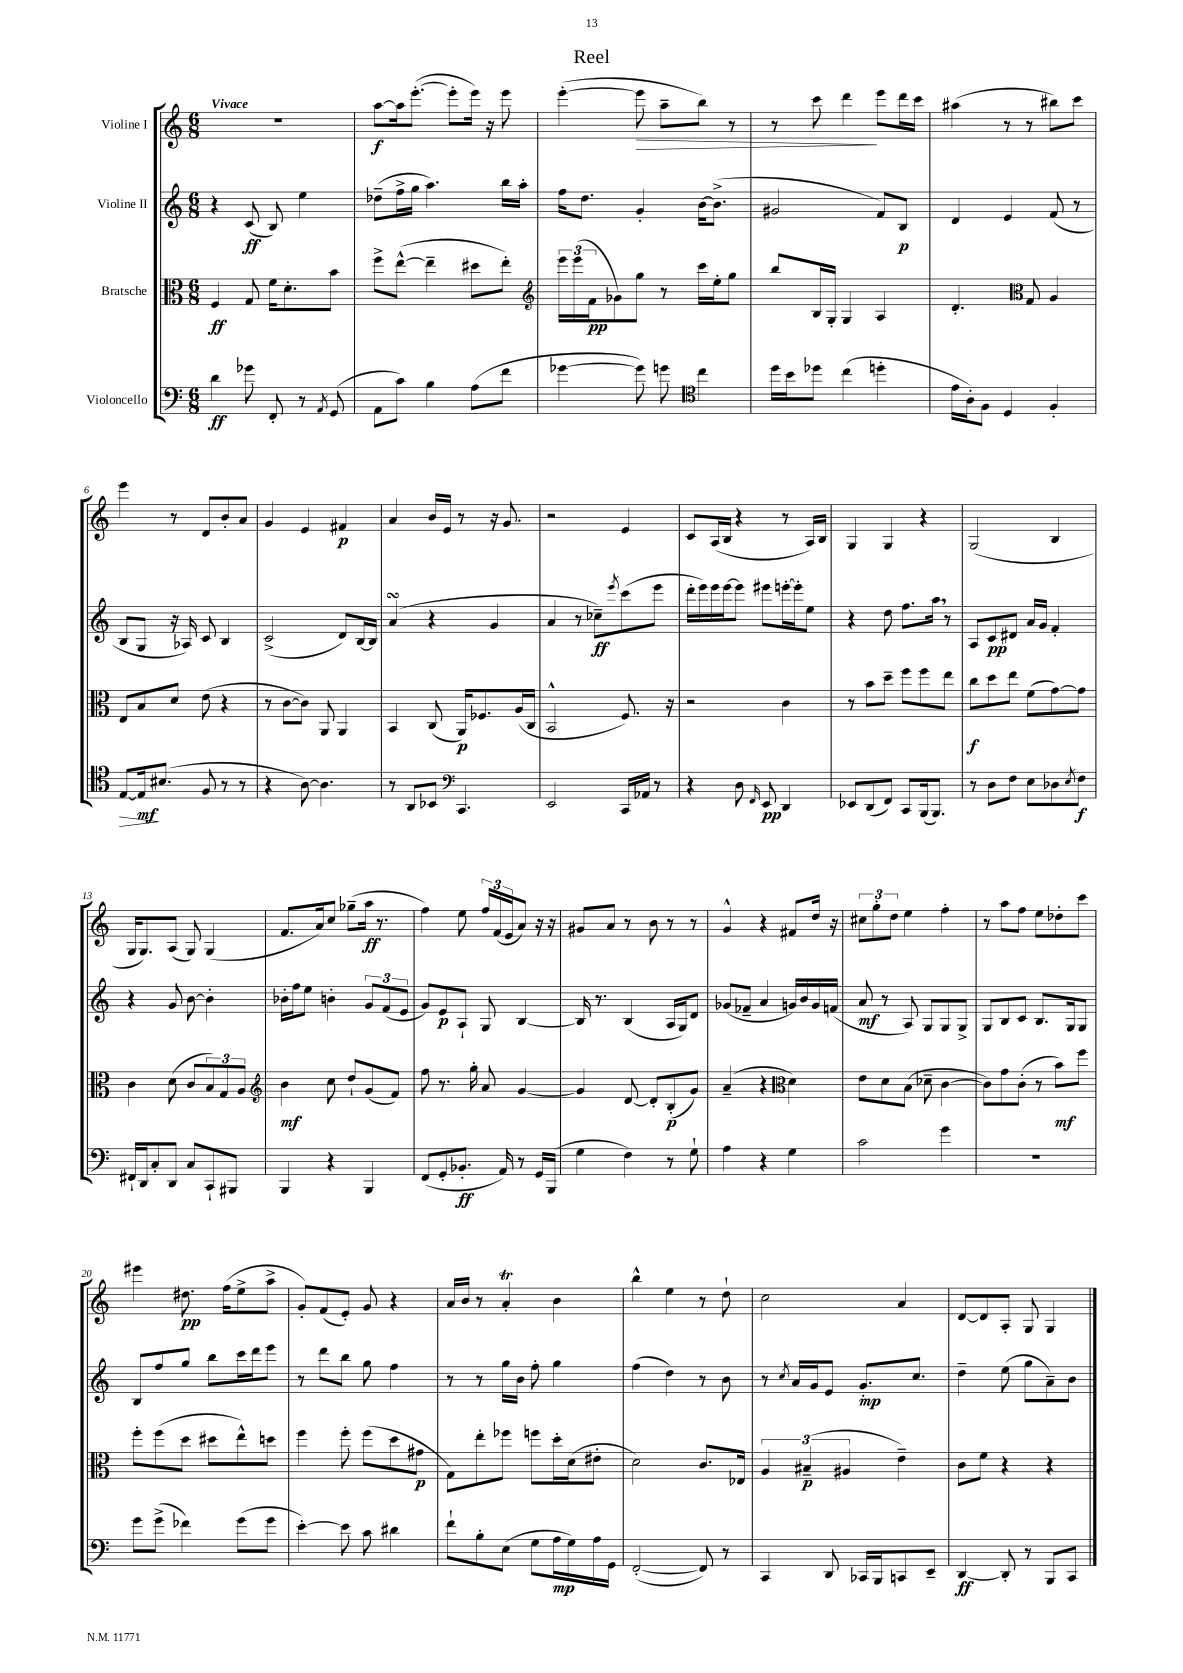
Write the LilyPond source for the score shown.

\header { title = "Reel" }
<<
\new StaffGroup <<
\new Staff = "s0" \with { instrumentName = "Violine I" } {
    \clef treble \key c \major \numericTimeSignature \time 6/8 \tempo "Vivace"
    R2. |
    a''8~\f a''16 e'''8.~-.( e'''8-. e'''16) r16 e'''8 |
    e'''4~-.( e'''8\> a''8-- b''8) r8 |
    r8 c'''8 d'''4\! e'''8 d'''16 c'''16 |
    ais''4( r8 r8 bis''8) c'''8 |
    e'''4 r8 d'8 b'8-. a'8 |
    g'4 e'4 fis'4\p |
    a'4 b'16 e'16 r8 r16 g'8. |
    r2 e'4 |
    c'8 a16( b16 r4 r8 a16) b16 |
    g4 g4 r4 |
    g2( b4 |
    g16 g8.) a8( g8) g4( |
    f'8. a'16) c''8 ges''8--( a''16\ff r8. |
    f''4) e''8 \tuplet 3/2 { f''16 f'16( e'16 } a'8) r16 r16 |
    gis'8 a'8 r8 b'8 r8 r8 |
    g'4-^ r4 fis'8 d''16 r16 |
    \tuplet 3/2 { cis''8 g''8-. d''8 } e''4 f''4-. |
    r8 a''8 f''8 e''8 des''8-. c'''8 |
    eis'''4 dis''8.\pp f''16( e''8-> a''8-> |
    g'8-.) f'8( e'8-.) g'8 r4 |
    a'16 b'16 r8 a'4-.\trill b'4 |
    b''4-^ e''4 r8 d''8-! |
    c''2 a'4 |
    d'8~ d'8 a8-. g8 g4 \bar "|." |
}
\new Staff = "s1" \with { instrumentName = "Violine II" } {
    \clef treble \key c \major \numericTimeSignature \time 6/8
    r4 c'8\ff( b8) e''4 |
    des''8--( f''16-> g''16 a''4.) b''16 a''16-. |
    f''16 d''8. g'4-. b'16~ b'8.->( |
    gis'2 f'8) b8\p |
    d'4 e'4 f'8( r8 |
    b8 g8 r16 aes16) c'8 b4 |
    c'2->( d'8) b16~ b16 |
    a'4\turn( r4 g'4 |
    a'4 r8 ces''8--\ff) \acciaccatura { e'''8 } c'''8( e'''8 |
    d'''16-. e'''16) e'''16 e'''16~ e'''8 eis'''8 e'''16~-. e'''16-. e''8 |
    r4 d''8 f''8. a''16 \breathe r8 |
    a8 c'8\pp dis'8 a'16 g'16 f'4-. |
    r4 g'8 b'8~ b'4-. |
    bes'16-. f''16 e''8 b'4-. \tuplet 3/2 { g'8 f'8( e'8 } |
    g'8) e'8\p a8-! g8 b4~ |
    b16 r8. b4( a16 g16) d'8 |
    ges'8( fes'8-- a'4 g'16) b'16 g'16 f'16( |
    a'8\mf r8 a8) g8 g8 g8-> |
    g8 b8 c'8 b8. g16 g8 |
    b8 f''8 g''8 b''8 c'''16 d'''16 e'''8 |
    r8 d'''8 b''8 g''8 f''4 |
    r8 r8 g''16 b'16 f''8-. g''4 |
    f''4( d''4) r8 b'8 |
    r8 \acciaccatura { c''8 } a'16 g'16 e'8 g'8.-.\mp c''8. |
    d''4-- e''8( g''8 a'8--) b'8 \bar "|." |
}
\new Staff = "s2" \with { instrumentName = "Bratsche" } {
    \clef alto \key c \major \numericTimeSignature \time 6/8
    f4\ff g8 f'16 d'8.-. b'8 |
    f''8-> e''8~-^( e''4-- dis''8 e''8-.) |
    \clef treble \tuplet 3/2 { e'''16 e'''16( f'16\pp } ges'8) g''8 r8 c'''16 e''16-. g''8 |
    b''8 b16 g16-. g4 a4 |
    d'4.-. \clef alto g8 a4 |
    e8 b8 d'8 e'8( r4 |
    r8 c'8~ c'8) a,8 a,4 |
    b,4 c8( a,16\p) fes8. a16( c16 |
    b,2-^ f8.) r16 |
    r2 c'4 |
    r8 b'8 d''8-- f''8 f''8 e''8 |
    c''8\f d''8 e''8 f'8( g'8~) g'8 |
    c'4 d'8( c'8 \tuplet 3/2 { b8) g8 a8 } |
    \clef treble b'4\mf c''8 d''8-! g'8( f'8) |
    f''8 r8. g''16-. a'8 g'4~ |
    g'4 d'8~ d'8-. b8-.\p( g'8) |
    a'4--( r4 \clef alto d'4) |
    e'8 d'8 b8( des'8-- c'4~ |
    c'8) g'8 c'8-.( r8 b'8\mf) f''8 |
    f''8-. f''8( d''8 dis''8 e''8-^) d''8 |
    f''4 f''8-. f''8( d''8 gis'8\p |
    g8) e''8-. fes''8 f''8 d''16-. d'16( eis'8-. |
    d'2) c'8. ees16 |
    \tuplet 3/2 { a4 bis4--\p( ais4 } e'4--) |
    c'8 f'8 r4 r4 \bar "|." |
}
\new Staff = "s3" \with { instrumentName = "Violoncello" } {
    \clef bass \key c \major \numericTimeSignature \time 6/8
    d'4\ff ges'8 f,8-. r8 \acciaccatura { a,8 } g,8( |
    a,8 c'8) b4 a8( f'8 |
    ges'4~ ges'8) g'8 \clef tenor c''4 |
    d''16 b'16 des''8 c''4( d''4-. |
    e'16 a16-.) f8 d4 f4-. |
    e8~\> e16\mf\! bis8.( f8 r8 r8 |
    r4 a8~) a4. |
    r8 a,8 bes,8 \clef bass c,4. |
    e,2 c,16 aes,16 r8 |
    r4 d8 \grace { f,16 } e,8\pp d,4 |
    ees,8 d,8( f,8) c,8 b,,16( b,,8.) |
    r8 d8 f8 e8 des8 \acciaccatura { e8 } f8\f |
    fis,16-! d,16 c8-. d,8 c8 c,8-! bis,,8 |
    b,,4 r4 b,,4 |
    f,8( g,8-. bes,8.-.\ff a,16) r8 g,16 b,,16( |
    g4 f4) r8 g8-! |
    a4 r4 g4 |
    c'2 g'4 |
    R2. |
    g'8 g'8->( fes'4) g'8( g'8 |
    e'4~-.) e'8 c'8 dis'4 |
    f'8-! b8-. e8( g8 a16\mp g16) a16 g,16 |
    f,2~-.( f,8) r8 |
    c,4 d,8 ces,16 b,,16 c,8 e,8-- |
    d,4~\ff d,8-. r8 b,,8 c,8 \bar "|." |
}
>>
>>
